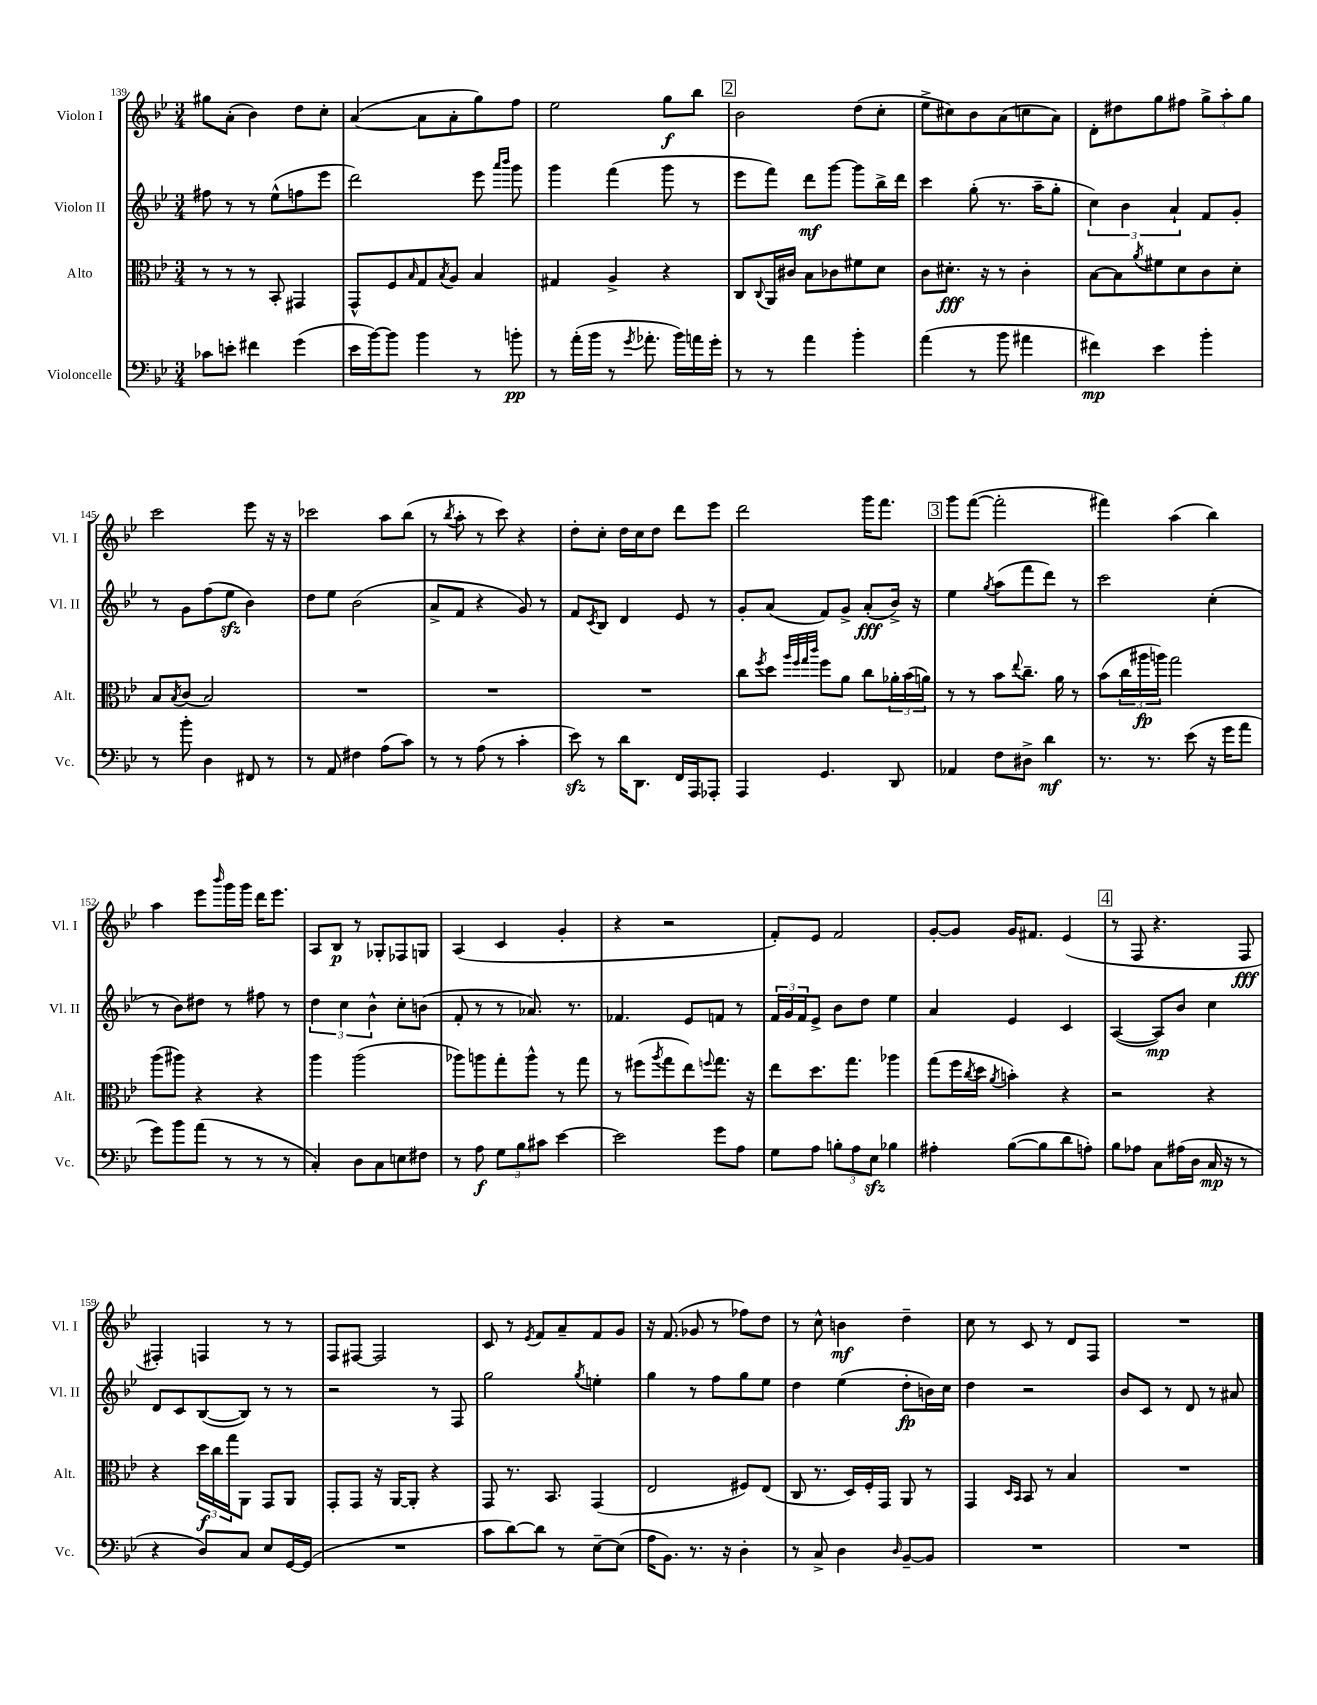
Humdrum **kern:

**kern	**dynam	**kern	**dynam	**kern	**dynam	**kern	**dynam
*part4	*part4	*part3	*part3	*part2	*part2	*part1	*part1
*staff4	*staff4	*staff3	*staff3	*staff2	*staff2	*staff1	*staff1
*I"Violoncelle	*	*I"Alto	*	*I"Violon II	*	*I"Violon I	*
*I'Vc.	*	*I'Alt.	*	*I'Vl. II	*	*I'Vl. I	*
*clefF4	*	*clefC3	*	*clefG2	*	*clefG2	*
*k[b-e-]	*	*k[b-e-]	*	*k[b-e-]	*	*k[b-e-]	*
*M3/4	*	*M3/4	*	*M3/4	*	*M3/4	*
=139	=139	=139	=139	=139	=139	=139	=139
8c-X\L	.	8r	.	8ff#X\	.	8gg#X\L	.
8en'\J	.	8r	.	8r	.	(8a'\J	.
4f#X\	.	8r	.	8r	.	4b-\)	.
.	.	8BB-'/	.	(8ee-^^\L	.	.	.
(4g\	.	4GG#X/	.	8ffn\	.	8dd\L	.
.	.	.	.	8eee-\J	.	8cc'\J	.
=140	=140	=140	=140	=140	=140	=140	=140
16e-\LL	.	8GG^^/L	.	2ddd\)	.	([4a/	.
[16b-\J)	.	.	.	.	.	.	.
8b-\J]	.	8F/	.	.	.	.	.
.	.	16qqB-/	.	.	.	.	.
4b-\	.	8G/	.	.	.	8a\L]	.
.	.	8qB-/	.	.	.	.	.
.	.	8A/J	.	.	.	8a'\	.
8r	.	4B-/	.	8eee-\	.	8gg\)	.
.	.	.	.	16qqaaa/LL	.	.	.
.	.	.	.	16qqbbb-/JJ	.	.	.
8bn'\	pp	.	.	8ggg\	.	8ff\J	.
=141	=141	=141	=141	=141	=141	=141	=141
8r	.	4G#X/	.	4ggg\	.	2ee-\	.
(16a'\LL	.	.	.	.	.	.	.
16b-\JJ	.	.	.	.	.	.	.
8r	.	4A^/	.	(4fff\	.	.	.
8qg/	.	.	.	.	.	.	.
8.a-X'\	.	.	.	.	.	.	.
.	.	4r	.	8ggg\	.	8gg\L	f
16b-\LL)	.	.	.	.	.	.	.
16an\	.	.	.	8r	.	8bb-\J	.
16g'\JJ	.	.	.	.	.	.	.
!!LO:REH:place=s1:t=2
=142	=142	=142	=142	=142	=142	=142	=142
8r	.	8C/L	.	8eee-\L	.	2b-\	.
.	.	8qqC/	.	.	.	.	.
8r	.	16AA/L	.	8fff\J)	.	.	.
.	.	16c#X/JJ	.	.	.	.	.
4a\	.	8B-\L	.	8ddd\L	mf	.	.
.	.	8c-X\	.	[8ggg\J	.	.	.
4b-'\	.	8f#X\	.	8ggg\L]	.	(8dd\L	.
.	.	8d\J	.	16bb-^\L	.	8cc'\J	.
.	.	.	.	16ddd\JJ	.	.	.
=143	=143	=143	=143	=143	=143	=143	=143
(4a\	.	8c\L	.	4ccc\	.	8ee-^\L	.
.	.	8.d#X'\J	fff	.	.	8cc#X\)	.
8r	.	.	.	(8gg'\	.	8b-\	.
.	.	16r	.	.	.	.	.
8b-\	.	8r	.	8.r	.	(8a\	.
4a#X\	.	4c'\	.	.	.	8ccn\	.
.	.	.	.	16aa~\KL	.	.	.
.	.	.	.	8gg'\J	.	8a\J)	.
=144	=144	=144	=144	=144	=144	=144	=144
4f#X\)	mp	[8B-\L	.	6cc\)	.	8d'\L	.
.	.	8B-\]	.	.	.	8dd#X\	.
.	.	.	.	6b-\	.	.	.
.	.	8qa/	.	.	.	.	.
4e-\	.	8f#X\	.	.	.	8gg\	.
.	.	.	.	6a`/	.	.	.
.	.	8d\	.	.	.	8ff#X\J	.
4b-'\	.	8c\	.	8f/L	.	12gg^\L	.
.	.	.	.	.	.	12aa'\	.
.	.	8d'\J	.	8g'/J	.	.	.
.	.	.	.	.	.	12gg\J	.
!!LO:LB:g=z
=145	=145	=145	=145	=145	=145	=145	=145
8r	.	8B-/L	.	8r	.	2ccc\	.
.	.	8qB-/	.	.	.	.	.
8b-'\	.	(8c/J	.	8g\L	.	.	.
4D\	.	2B-/)	.	(8ff\	.	.	.
.	.	.	.	8ee-zz\J	.	.	.
8FF#X/	.	.	.	4b-\)	.	8eee-\	.
8r	.	.	.	.	.	16r	.
.	.	.	.	.	.	16r	.
=146	=146	=146	=146	=146	=146	=146	=146
8r	.	2.r	.	8dd\L	.	2ccc-X\	.
8AA/	.	.	.	8ee-\J	.	.	.
4F#X\	.	.	.	(2b-\	.	.	.
(8A\L	.	.	.	.	.	8aa\L	.
8c\J)	.	.	.	.	.	(8bb-\J	.
=147	=147	=147	=147	=147	=147	=147	=147
8r	.	2.r	.	8a^/L	.	8r	.
.	.	.	.	.	.	8qbb-/	.
8r	.	.	.	8f/J	.	8aa'\	.
(8A\	.	.	.	4r	.	8r	.
8r	.	.	.	.	.	8ccc\)	.
4c'\	.	.	.	8g/)	.	4r	.
.	.	.	.	8r	.	.	.
=148	=148	=148	=148	=148	=148	=148	=148
8e-zz\)	.	2.r	.	8f/L	.	8dd'\L	.
.	.	.	.	8qc/	.	.	.
8r	.	.	.	8B-/J	.	8cc'\J	.
16d\KL	.	.	.	4d/	.	16dd\LL	.
8.DD\J	.	.	.	.	.	16cc\J	.
.	.	.	.	.	.	8dd\J	.
16FF/LL	.	.	.	8e-/	.	8ddd\L	.
16AAA/J	.	.	.	.	.	.	.
8AAA-X'/J	.	.	.	8r	.	8eee-\J	.
=149	=149	=149	=149	=149	=149	=149	=149
4AAA/	.	8cc\L	.	8g'/L	.	2ddd\	.
.	.	8qff/	.	.	.	.	.
.	.	8dd\J	.	(8a/J	.	.	.
.	.	32qqaa/LLL	.	.	.	.	.
.	.	32qqff/	.	.	.	.	.
.	.	32qqgg/	.	.	.	.	.
.	.	32qqccc/JJJ	.	.	.	.	.
4.GG/	.	8ff\L	.	8f/L)	.	.	.
.	.	8a\J	.	8g^/J	.	.	.
.	.	8cc\L	.	(8a'/L	fff	16ggg\KL	.
.	.	.	.	.	.	8.fff\J	.
8DD/	.	24a-X'\L	.	16b-^/Jk)	.	.	.
.	.	(24b-\	.	.	.	.	.
.	.	.	.	16r	.	.	.
.	.	24an\JJ)	.	.	.	.	.
!!LO:REH:place=s1:t=3
=150	=150	=150	=150	=150	=150	=150	=150
4AA-X/	.	8r	.	4ee-\	.	8ggg\L	.
.	.	8r	.	.	.	([8fff\J	.
.	.	.	.	8qgg/	.	.	.
8F\L	.	8b-\L	.	(8aa\L	.	2fff'\]	.
.	.	8qqee-/	.	.	.	.	.
8D#X^\J	.	8.cc~\J	.	8fff\	.	.	.
4d\	mf	.	.	8ddd\J)	.	.	.
.	.	16a\	.	.	.	.	.
.	.	8r	.	8r	.	.	.
=151	=151	=151	=151	=151	=151	=151	=151
8.r	.	(8b-\L	.	2ccc\	.	4fff#X\)	.
.	.	24cc\L	.	.	.	.	.
.	.	24aa#X\	fp	.	.	.	.
8.r	.	.	.	.	.	.	.
.	.	24aan\JJ)	.	.	.	.	.
.	.	2gg\	.	.	.	(4aa\	.
(8e-\	.	.	.	.	.	.	.
16r	.	.	.	(4cc'\	.	4bb-\)	.
16g\KL	.	.	.	.	.	.	.
8a\J	.	.	.	.	.	.	.
!!LO:LB:g=z
=152	=152	=152	=152	=152	=152	=152	=152
8g\L)	.	(8aa\L	.	8r	.	4aa\	.
8b-\	.	8aa#X\J)	.	8b-\L)	.	.	.
(8a\J	.	4r	.	8dd#X\J	.	8eee-\L	.
.	.	.	.	.	.	16qqbbb-/	.
8r	.	.	.	8r	.	16ggg\L	.
.	.	.	.	.	.	16ggg\JJ	.
8r	.	4r	.	8ff#X\	.	16ddd\KL	.
.	.	.	.	.	.	8.eee-\J	.
8r	.	.	.	8r	.	.	.
=153	=153	=153	=153	=153	=153	=153	=153
4C'/)	.	4aa\	.	6dd\	.	8A/L	.
.	.	.	.	.	.	8B-/J	p
.	.	.	.	6cc\	.	.	.
8D\L	.	(2aa\	.	.	.	8r	.
.	.	.	.	6b-^^\	.	.	.
8C\	.	.	.	.	.	8G-X'/L	.
8En\	.	.	.	8cc'\L	.	8F-X/	.
8F#X\J	.	.	.	(8bn\J	.	8Gn/J	.
=154	=154	=154	=154	=154	=154	=154	=154
8r	.	8aa-X\L)	.	8f'/	.	(4A/	.
8A\	f	8aan\	.	8r	.	.	.
12G\L	.	8gg'\	.	8r	.	4c/	.
12B-\	.	.	.	.	.	.	.
.	.	8aa^^\J	.	8.a-X/)	.	.	.
12c#X\J	.	.	.	.	.	.	.
[4e-\	.	8r	.	.	.	4g'/	.
.	.	.	.	8.r	.	.	.
.	.	8gg\	.	.	.	.	.
=155	=155	=155	=155	=155	=155	=155	=155
2e-\]	.	8r	.	4.f-X/	.	4r	.
.	.	(8ff#X\L	.	.	.	.	.
.	.	8qaa/	.	.	.	.	.
.	.	8gg\	.	.	.	2r	.
.	.	8ee-\)	.	8e-/L	.	.	.
.	.	8qqffn/	.	.	.	.	.
8g\L	.	8.gg\J	.	8fn/J	.	.	.
8A\J	.	.	.	8r	.	.	.
.	.	16r	.	.	.	.	.
=156	=156	=156	=156	=156	=156	=156	=156
8G\L	.	8ee-\L	.	24f/LL	.	8f'/L)	.
.	.	.	.	24g/	.	.	.
.	.	.	.	24f/J	.	.	.
8A\J	.	8.dd\	.	8e-^/J	.	8e-/J	.
12Bn'\L	.	.	.	8b-\L	.	2f/	.
.	.	8.gg\J	.	.	.	.	.
12A\	.	.	.	.	.	.	.
.	.	.	.	8dd\J	.	.	.
12E-zz\J	.	.	.	.	.	.	.
4B-X\	.	4aa-X\	.	4ee-\	.	.	.
=157	=157	=157	=157	=157	=157	=157	=157
4A#X'\	.	(8gg\L	.	4a/	.	[8g'/L	.
.	.	16ff\L	.	.	.	8g/J]	.
.	.	8qcc/	.	.	.	.	.
.	.	16dd\JJ	.	.	.	.	.
.	.	8qa/	.	.	.	.	.
([8B-\L	.	4bn'\)	.	4e-/	.	16g/KL	.
.	.	.	.	.	.	8.f#X/J	.
8B-\]	.	.	.	.	.	.	.
8d\	.	4r	.	4c/	.	(4e-/	.
8An'\J)	.	.	.	.	.	.	.
!!LO:REH:place=s1:t=4
=158	=158	=158	=158	=158	=158	=158	=158
8B-\L	.	2r	.	([4A/	.	8r	.
8A-X\J	.	.	.	.	.	8F/	.
8C\L	.	.	.	8A/L])	mp	4.r	.
(16A#X\L	.	.	.	8b-/J	.	.	.
16D\JJ	.	.	.	.	.	.	.
16C/	mp	4r	.	4cc\	.	.	.
16r	.	.	.	.	.	.	.
8r	.	.	.	.	.	8F/	fff
!!LO:LB:g=z
=159	=159	=159	=159	=159	=159	=159	=159
4r	.	4r	.	8d/L	.	4F#X'/)	.
.	.	.	.	8c/	.	.	.
8D/L)	.	24dd\LL	f	([8B-/	.	4Fn/	.
.	.	24cc\	.	.	.	.	.
.	.	24gg\J	.	.	.	.	.
8C/J	.	8AA\J	.	8B-/J])	.	.	.
8E-/L	.	8GG/L	.	8r	.	8r	.
[16GG/L	.	8AA/J	.	8r	.	8r	.
(16GG/JJ]	.	.	.	.	.	.	.
=160	=160	=160	=160	=160	=160	=160	=160
2.r	.	8GG'/L	.	2r	.	8F/L	.
.	.	8GG/J	.	.	.	[8F#X/J	.
.	.	16r	.	.	.	2F#/]	.
.	.	[16AA/KL	.	.	.	.	.
.	.	8AA'/J]	.	.	.	.	.
.	.	4r	.	8r	.	.	.
.	.	.	.	8F/	.	.	.
=161	=161	=161	=161	=161	=161	=161	=161
8c\L	.	8GG/	.	2gg\	.	8c/	.
[8d\)	.	8.r	.	.	.	8r	.
.	.	.	.	.	.	8qe-/	.
8d\J]	.	.	.	.	.	8f/L	.
.	.	8.BB-/	.	.	.	.	.
8r	.	.	.	.	.	8a~/	.
.	.	.	.	8qgg/	.	.	.
[8E-~\L	.	(4GG/	.	4een'\	.	8f/	.
(8E-\J]	.	.	.	.	.	8g/J	.
=162	=162	=162	=162	=162	=162	=162	=162
16A\KL	.	2E-/	.	4gg\	.	16r	.
8.BB-\J)	.	.	.	.	.	(8.f/	.
8.r	.	.	.	8r	.	8g-X/	.
.	.	.	.	8ff\L	.	8r	.
16r	.	.	.	.	.	.	.
4D'\	.	8F#X/L)	.	8gg\	.	8ff-X\L)	.
.	.	(8E-/J	.	8ee-\J	.	8dd\J	.
=163	=163	=163	=163	=163	=163	=163	=163
8r	.	8C/	.	4dd\	.	8r	.
8C^/	.	8.r	.	.	.	8cc^^\	.
4D\	.	.	.	(4ee-\	.	4bn\	mf
.	.	16D/LL)	.	.	.	.	.
.	.	16F'/	.	.	.	.	.
.	.	16GG/JJ	.	.	.	.	.
16qqD/	.	.	.	.	.	.	.
[8BB-~/L	.	8AA/	.	8dd'\L	fp	4dd~\	.
8BB-/J]	.	8r	.	16bn\L)	.	.	.
.	.	.	.	16cc\JJ	.	.	.
=164	=164	=164	=164	=164	=164	=164	=164
2.r	.	4GG/	.	4dd\	.	8cc\	.
.	.	.	.	.	.	8r	.
.	.	16qqD/LL	.	.	.	.	.
.	.	16qqBB-/JJ	.	.	.	.	.
.	.	8BB-/	.	2r	.	8c/	.
.	.	8r	.	.	.	8r	.
.	.	4B-/	.	.	.	8d/L	.
.	.	.	.	.	.	8F/J	.
=165	=165	=165	=165	=165	=165	=165	=165
2.r	.	2.r	.	8b-/L	.	2.r	.
.	.	.	.	8c/J	.	.	.
.	.	.	.	8r	.	.	.
.	.	.	.	8d/	.	.	.
.	.	.	.	8r	.	.	.
.	.	.	.	8a#X/	.	.	.
==	==	==	==	==	==	==	==
*-	*-	*-	*-	*-	*-	*-	*-
